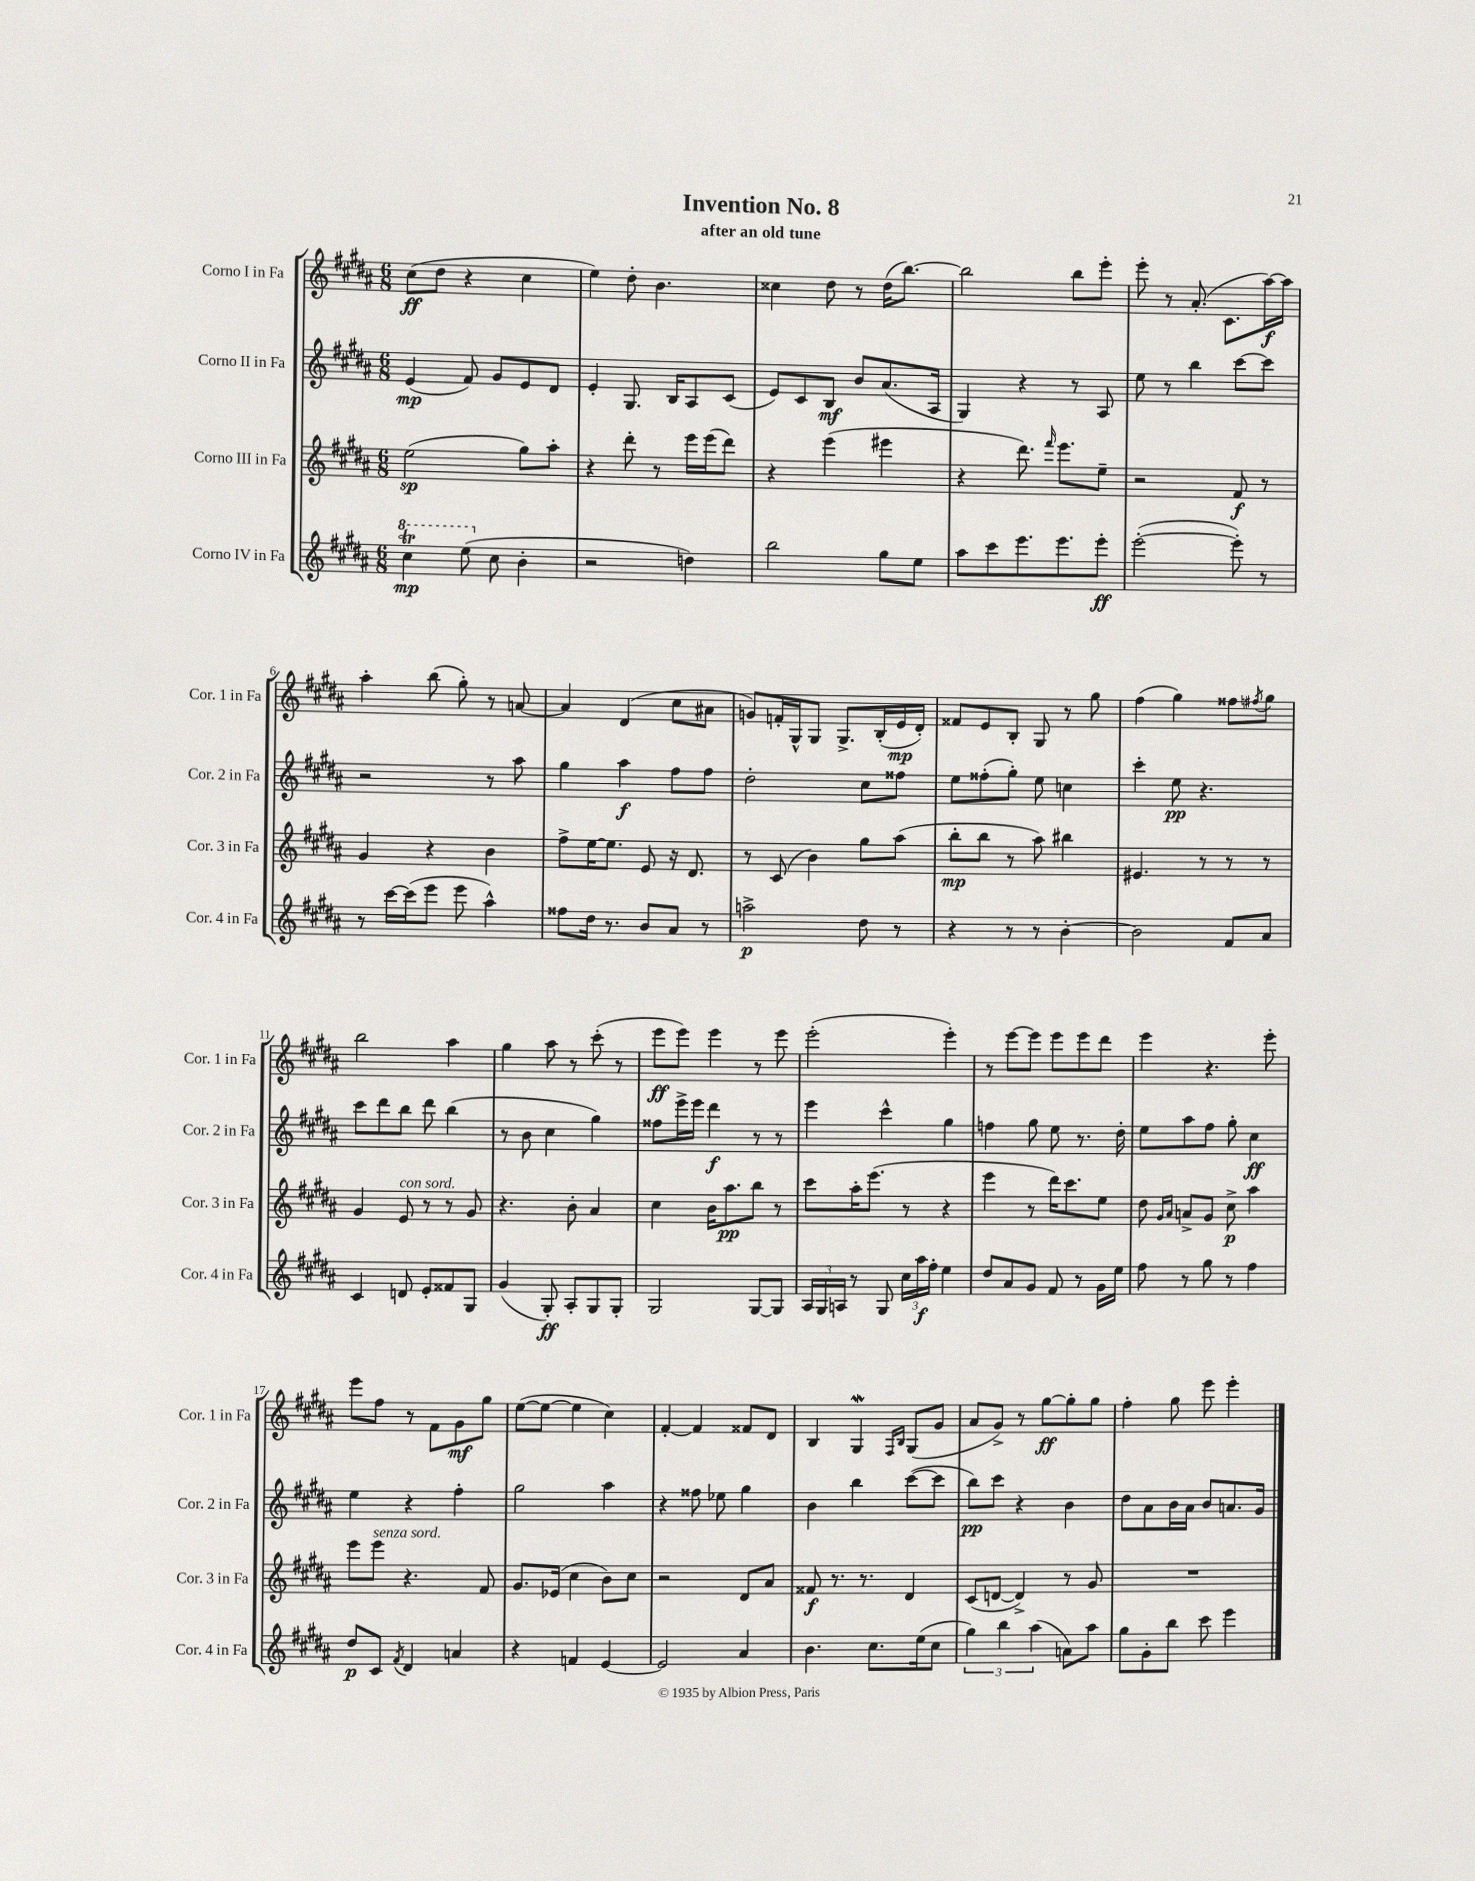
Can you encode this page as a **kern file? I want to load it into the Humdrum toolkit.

**kern	**dynam	**kern	**dynam	**kern	**dynam	**kern	**dynam
*part4	*part4	*part3	*part3	*part2	*part2	*part1	*part1
*staff4	*staff4	*staff3	*staff3	*staff2	*staff2	*staff1	*staff1
*I"Corno IV in Fa	*	*I"Corno III in Fa	*	*I"Corno II in Fa	*	*I"Corno I in Fa	*
*I'Cor. 4 in Fa	*	*I'Cor. 3 in Fa	*	*I'Cor. 2 in Fa	*	*I'Cor. 1 in Fa	*
*clefG2	*	*clefG2	*	*clefG2	*	*clefG2	*
*k[f#c#g#d#a#]	*	*k[f#c#g#d#a#]	*	*k[f#c#g#d#a#]	*	*k[f#c#g#d#a#]	*
*M6/8	*	*M6/8	*	*M6/8	*	*M6/8	*
*8va	*	*	*	*	*	*	*
=1	=1	=1	=1	=1	=1	=1	=1
4ccc#T\	mp	(2ee\	sp	(4e/	mp	(8cc#\L	ff
.	.	.	.	.	.	8dd#\J	.
(8eee\	.	.	.	8f#/)	.	4r	.
*X8va	*	*	*	*	*	*	*
8cc#\	.	.	.	8g#/L	.	.	.
4b'\	.	8gg#\L)	.	8e/	.	4cc#\	.
.	.	8aa#'\J	.	8d#/J	.	.	.
=2	=2	=2	=2	=2	=2	=2	=2
2r	.	4r	.	4e'/	.	4ee\)	.
.	.	8ddd#'\	.	8.G#/	.	8dd#'\	.
.	.	8r	.	.	.	4.b\	.
.	.	.	.	16B/KL	.	.	.
4ddn\)	.	16eee\LL	.	8A#/	.	.	.
.	.	(16eee\J	.	.	.	.	.
.	.	8ddd#\J)	.	(8c#/J	.	.	.
=3	=3	=3	=3	=3	=3	=3	=3
2bb\	.	4r	.	8e/L)	.	4cc##X\	.
.	.	.	.	8c#/	.	.	.
.	.	(4eee\	.	8B/J	mf	8dd#\	.
.	.	.	.	8b/L	.	8r	.
8gg#\L	.	4eee#X\	.	(8.a#/	.	(16dd#\KL	.
.	.	.	.	.	.	[8.bb\J)	.
8ee\J	.	.	.	.	.	.	.
.	.	.	.	16A#/Jk	.	.	.
=4	=4	=4	=4	=4	=4	=4	=4
8aa#\L	.	4r	.	4G#/)	.	2bb\]	.
8ccc#\	.	.	.	.	.	.	.
8.eee\	.	8.ddd#\)	.	4r	.	.	.
.	.	16qqfff#/	.	.	.	.	.
8.eee\	.	8.eee\L	.	.	.	.	.
.	.	.	.	8r	.	8bb\L	.
8eee'\J	ff	8ee~\J	.	8A#/	.	8eee'\J	.
=5	=5	=5	=5	=5	=5	=5	=5
([2eee'\	.	2r	.	8ee\	.	8eee'\	.
.	.	.	.	8r	.	8r	.
.	.	.	.	4bb\	.	(8.a#'/	.
.	.	.	.	.	.	8.c#\L	.
8eee'\])	.	8f#/	f	[8ccc#\L	.	.	.
8r	.	8r	.	8ccc#\J]	.	[16aa#\L)	f
.	.	.	.	.	.	16aa#\JJ]	.
!!LO:LB:g=z
=6	=6	=6	=6	=6	=6	=6	=6
8r	.	4g#/	.	2r	.	4aa#'\	.
[16ccc#\LL	.	.	.	.	.	.	.
(16ccc#\J]	.	.	.	.	.	.	.
8eee\J	.	4r	.	.	.	(8bb\	.
8eee\	.	.	.	.	.	8gg#'\)	.
4aa#^^\)	.	4b\	.	8r	.	8r	.
.	.	.	.	8aa#\	.	[8an/	.
=7	=7	=7	=7	=7	=7	=7	=7
8ff##X\L	.	8ff#^\L	.	4gg#\	.	4a/]	.
16dd#\Jk	.	[16ee\K	.	.	.	.	.
8.r	.	8.ee\J]	.	.	.	.	.
.	.	.	.	4aa#\	f	(4d#/	.
8b/L	.	8e/	.	.	.	.	.
8a#/J	.	16r	.	8ff#\L	.	8cc#\L	.
.	.	8.d#/	.	.	.	.	.
8r	.	.	.	8ff#\J	.	8a#X\J	.
=8	=8	=8	=8	=8	=8	=8	=8
2aan^\	p	8r	.	2dd#'\	.	8gn/L)	.
.	.	(8c#/	.	.	.	16fn'/L	.
.	.	.	.	.	.	16G#^^/J	.
.	.	4b\)	.	.	.	8G#/J	.
.	.	.	.	.	.	8.G#^/L	.
8dd#\	.	8gg#\L	.	8cc#\L	.	.	.
.	.	.	.	.	.	(16B'/L	.
8r	.	(8aa#\J	.	8ff##X\J	.	16e/	mp
.	.	.	.	.	.	16d#'/JJ)	.
=9	=9	=9	=9	=9	=9	=9	=9
4r	.	8bb'\L	mp	8ee\L	.	8f##X/L	.
.	.	8bb\J	.	(8ff##X'\	.	8e/	.
8r	.	8r	.	8gg#'\J)	.	8B'/J	.
8r	.	8aa#\)	.	8ee\	.	8G#/	.
[4b'\	.	4bb#X\	.	4ccn\	.	8r	.
.	.	.	.	.	.	8gg#\	.
=10	=10	=10	=10	=10	=10	=10	=10
2b\]	.	4.e#X/	.	4ccc#'\	.	(4ff#\	.
.	.	.	.	8ee\	pp	4gg#\)	.
.	.	8r	.	4.r	.	.	.
8f#/L	.	8r	.	.	.	8ff##X\L	.
.	.	.	.	.	.	8qff#X/	.
8a#/J	.	8r	.	.	.	8gg#\J	.
!!LO:LB:g=z
=11	=11	=11	=11	=11	=11	=11	=11
4c#/	.	4g#/	.	8ccc#\L	.	2bb\	.
.	.	.	.	8ddd#\	.	.	.
!	!	!LO:TX:a:i:t=con sord.	!	!	!	!	!
8dn/	.	8e/	.	8bb\J	.	.	.
8e'/L	.	8r	.	8ddd#\	.	.	.
8f##X/	.	8r	.	(4bb\	.	4aa#\	.
8G#/J	.	8g#/	.	.	.	.	.
=12	=12	=12	=12	=12	=12	=12	=12
(4g#/	.	4.r	.	8r	.	4gg#\	.
.	.	.	.	8b\	.	.	.
8G#'/)	ff	.	.	4cc#\	.	8aa#\	.
8A#'/L	.	8b'\	.	.	.	8r	.
8G#/	.	4a#/	.	4gg#\)	.	(8ccc#'\	.
8G#'/J	.	.	.	.	.	8r	.
=13	=13	=13	=13	=13	=13	=13	=13
2G#/	.	4cc#\	.	8ff##X\L	.	8eee\L	ff
.	.	.	.	16eee^\L	.	8eee\J)	.
.	.	.	.	16eee\JJ	.	.	.
.	.	16b\KL	.	4ddd#\	f	4eee\	.
.	.	8.aa#\	pp	.	.	.	.
[8G#/L	.	8bb\J	.	8r	.	8r	.
8G#/J]	.	8r	.	8r	.	8eee\	.
=14	=14	=14	=14	=14	=14	=14	=14
24A#/LL	.	8ccc#\L	.	4eee\	.	(2eee'\	.
24G#/	.	.	.	.	.	.	.
24An/JJ	.	.	.	.	.	.	.
8r	.	16aa#'\K	.	.	.	.	.
.	.	(8.eee\J	.	.	.	.	.
8G#/	.	.	.	4ccc#^^\	.	.	.
24cc#\LL	.	8r	.	.	.	.	.
24aa#\	f	.	.	.	.	.	.
24ff#'\JJ	.	.	.	.	.	.	.
4ee\	.	4r	.	4gg#\	.	4eee'\)	.
=15	=15	=15	=15	=15	=15	=15	=15
8dd#/L	.	4eee\	.	4ffn\	.	8r	.
8a#/	.	.	.	.	.	[8eee\L	.
8g#/J	.	8r	.	8gg#\	.	8eee\J]	.
8f#/	.	16ddd#\KL)	.	8ee\	.	8eee\L	.
.	.	8.ccc#\	.	.	.	.	.
8r	.	.	.	8.r	.	8eee\	.
16g#\LL	.	8ee\J	.	.	.	8ddd#\J	.
16ee\JJ	.	.	.	16dd#'\	.	.	.
=16	=16	=16	=16	=16	=16	=16	=16
8ff#\	.	8dd#\	.	8ee\L	.	4eee\	.
.	.	16qqg#/LL	.	.	.	.	.
.	.	16qqa#/JJ	.	.	.	.	.
8r	.	8an^/L	.	8aa#\	.	.	.
8gg#\	.	8g#/J	.	8ff#\J	.	4.r	.
8r	.	8cc#^\	p	8gg#'\	.	.	.
4ff#\	.	4aa#\	.	4cc#\	ff	.	.
.	.	.	.	.	.	8eee'\	.
!!LO:LB:g=z
=17	=17	=17	=17	=17	=17	=17	=17
8dd#/L	p	8eee\L	.	4ee\	.	8eee\L	.
!	!	!LO:TX:a:i:t=senza sord.	!	!	!	!	!
8c#/J	.	8eee\J	.	.	.	8ff#\J	.
8qf#/	.	.	.	.	.	.	.
4d#/	.	4.r	.	4r	.	8r	.
.	.	.	.	.	.	8f#\L	.
4an/	.	.	.	4ff#'\	.	8g#\	mf
.	.	8f#/	.	.	.	8gg#\J	.
=18	=18	=18	=18	=18	=18	=18	=18
4r	.	8.g#/L	.	2gg#\	.	([8ee\L	.
.	.	.	.	.	.	8ee\J_	.
.	.	(16e-X/Jk	.	.	.	.	.
4fn/	.	4cc#\	.	.	.	4ee\]	.
[4e/	.	8b\L)	.	4aa#\	.	4cc#\)	.
.	.	8cc#\J	.	.	.	.	.
=19	=19	=19	=19	=19	=19	=19	=19
2e/]	.	2r	.	4r	.	[4f#'/	.
.	.	.	.	8ff##X\	.	4f#/]	.
.	.	.	.	8ee-X\	.	.	.
4a#/	.	8d#/L	.	4gg#\	.	8f##X/L	.
.	.	8a#/J	.	.	.	8d#/J	.
=20	=20	=20	=20	=20	=20	=20	=20
4.b\	.	8f##X/	f	4b\	.	4B/	.
.	.	8.r	.	.	.	.	.
.	.	.	.	4bb\	.	4G#W/	.
.	.	8.r	.	.	.	.	.
8.cc#\L	.	.	.	.	.	.	.
.	.	.	.	.	.	16qqF#/LL	.
.	.	.	.	.	.	16qqB/JJ	.
.	.	4d#/	.	([8ccc#\L	.	(8G#/L	.
(16ee\k	.	.	.	.	.	.	.
8cc#\J	.	.	.	8ccc#\J]	.	8g#/J	.
=21	=21	=21	=21	=21	=21	=21	=21
6gg#\)	.	(8c#/L	.	8bb\L)	pp	8a#/L	.
.	.	[8dn/J	.	8ccc#\J	.	8g#^/J)	.
6bb\	.	.	.	.	.	.	.
.	.	4d^/])	.	4r	.	8r	.
(6aa#\	.	.	.	.	.	.	.
.	.	.	.	.	.	[8gg#\L	ff
8an\L)	.	8r	.	4b\	.	8gg#'\]	.
8aa#\J	.	8g#/	.	.	.	8gg#\J	.
=22	=22	=22	=22	=22	=22	=22	=22
8gg#\L	.	2.r	.	8dd#\L	.	4ff#'\	.
8g#'\	.	.	.	8a#\	.	.	.
8bb\J	.	.	.	16b\L	.	8gg#\	.
.	.	.	.	16a#\JJ	.	.	.
8ccc#\	.	.	.	8b/L	.	8eee\	.
4eee\	.	.	.	8.an/	.	4eee'\	.
.	.	.	.	16g#/Jk	.	.	.
==	==	==	==	==	==	==	==
*-	*-	*-	*-	*-	*-	*-	*-
